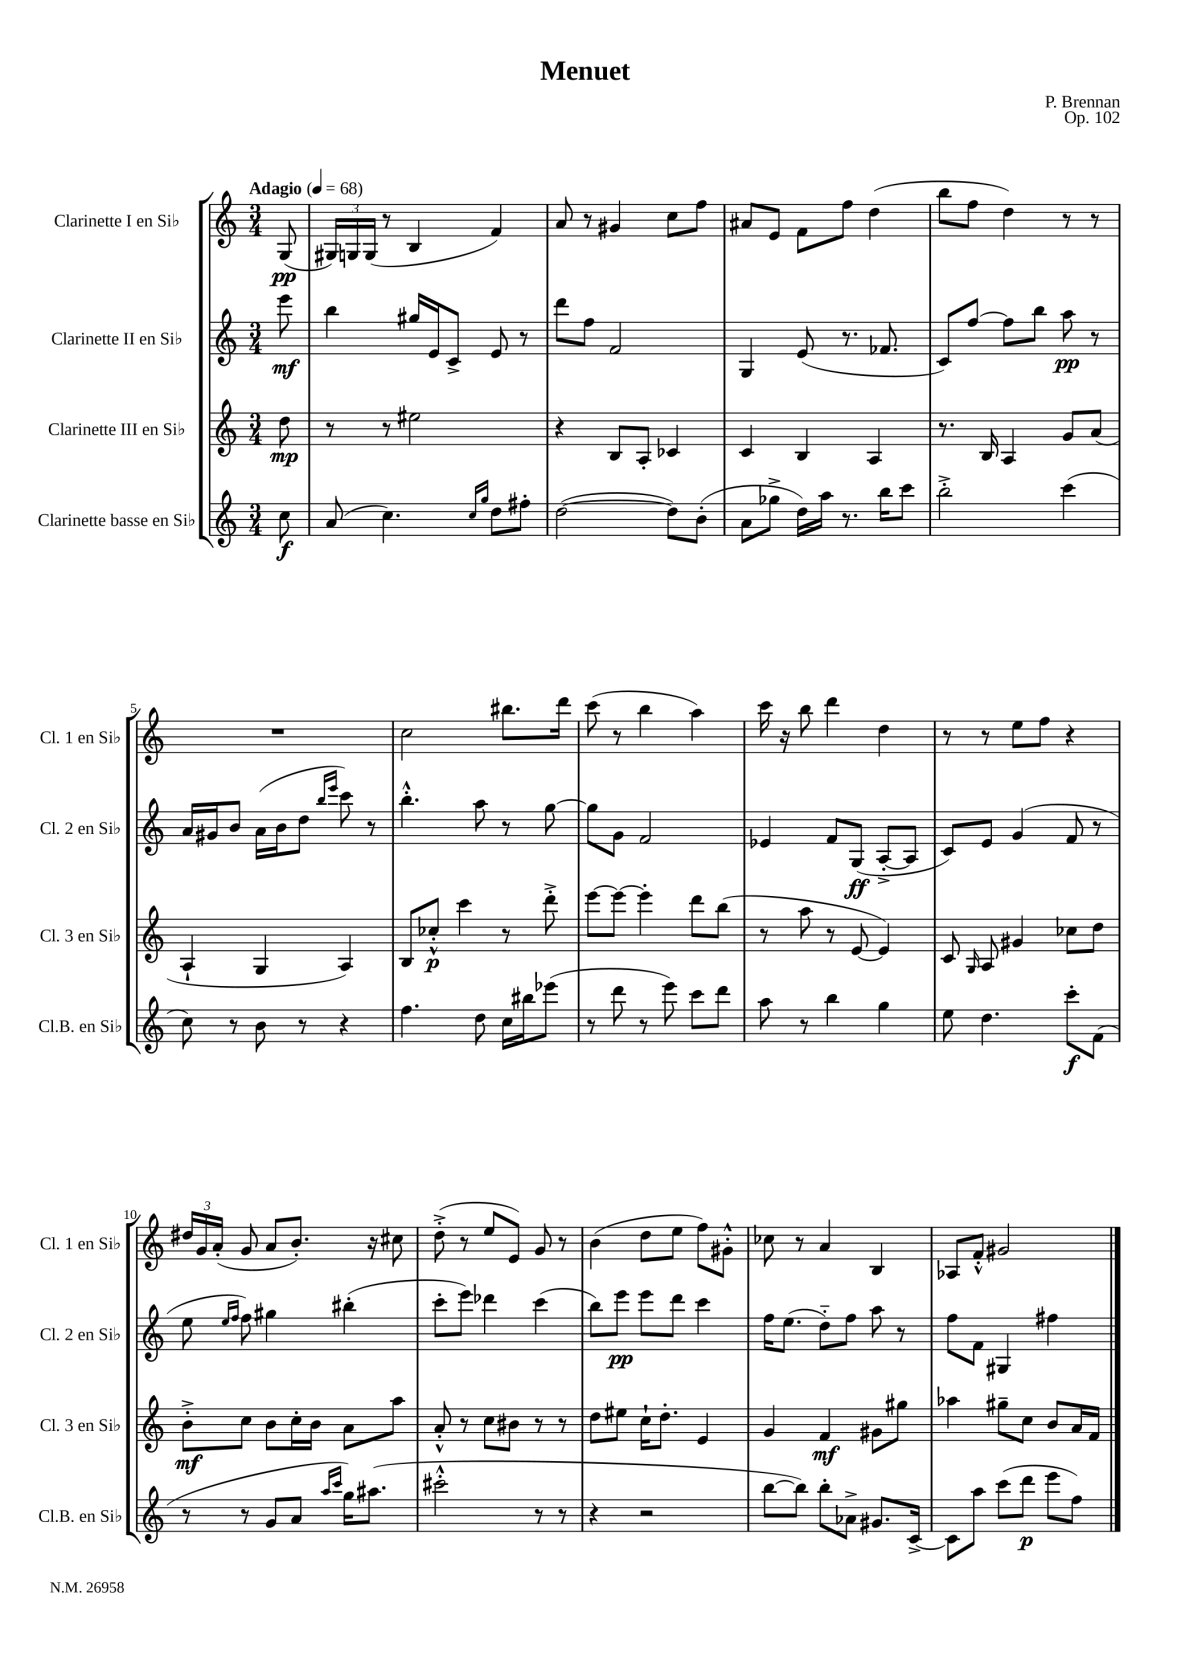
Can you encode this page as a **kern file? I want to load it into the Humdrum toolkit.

**kern	**kern	**kern	**kern
*staff4	*staff3	*staff2	*staff1
*clefG2	*clefG2	*clefG2	*clefG2
*k[]	*k[]	*k[]	*k[]
*M3/4	*M3/4	*M3/4	*M3/4
*MM68	*MM68	*MM68	*MM68
8cc	8dd	8eee	(8G
=	=	=	=
(8a	8r	4bb	24G#)
.	.	.	24G
.	.	.	(24G
4.cc)	8r	.	8r
.	2ee#	16gg#	4B
.	.	16e	.
.	.	8c^	.
16qqcc	.	.	.
16qqgg	.	.	.
8dd	.	8e	4f)
8ff#'	.	8r	.
=	=	=	=
([2dd	4r	8ddd	8a
.	.	8ff	8r
.	8B	2f	4g#
.	8A'	.	.
8dd])	4c-	.	8cc
(8b'	.	.	8ff
=	=	=	=
8a	4c	4G	8a#
8gg-^	.	.	8e
16dd)	4B	(8e	8f
16aa	.	.	.
8.r	.	8.r	8ff
.	4A	.	(4dd
16bb	.	8.f-	.
8ccc	.	.	.
=	=	=	=
2bb'^	8.r	8c)	8bb
.	.	[8ff	8ff
.	16B	.	.
.	4A	8ff]	4dd)
.	.	8bb	.
(4ccc	8g	8aa	8r
.	(8a	8r	8r
=	=	=	=
8cc)	4A`	16a	2.r
.	.	16g#	.
8r	.	8b	.
8b	4G	(16a	.
.	.	16b	.
8r	.	8dd	.
.	.	16qqbb	.
.	.	16qqeee	.
4r	4A)	8ccc)	.
.	.	8r	.
=	=	=	=
4.ff	8B	4.bb'^^	2cc
.	8cc-'^^	.	.
.	4ccc	.	.
8dd	.	8aa	.
16cc	8r	8r	8.bb#
16bb#	.	.	.
(8eee-	8ddd'^	[8gg	.
.	.	.	16ddd
=	=	=	=
8r	[8eee	8gg]	(8ccc
8ddd	8eee_	8g	8r
8r	4eee']	2f	4bb
8eee)	.	.	.
8ccc	8ddd	.	4aa)
8ddd	(8bb	.	.
=	=	=	=
8aa	8r	4e-	16ccc
.	.	.	16r
8r	8aa	.	8bb
4bb	8r	8f	4ddd
.	[8e	(8G	.
4gg	4e])	[8A'^	4dd
.	.	8A]	.
=	=	=	=
8ee	8c	8c)	8r
.	16qqG	.	.
4.dd	8A	8e	8r
.	4g#	(4g	8ee
.	.	.	8ff
8ccc'	8cc-	8f	4r
(8f	8dd	8r	.
=	=	=	=
8r	8b'^	8ee	24dd#
.	.	.	24g
.	.	.	(24a'
.	.	16qqee	.
.	.	16qqff	.
8r	8cc	8ff)	8g
8g	8b	4gg#	8a
8a	16cc'	.	8.b')
.	16b	.	.
16qqaa	.	.	.
16qqccc	.	.	.
16gg)	8a	(4bb#'	.
(8.aa#	.	.	16r
.	8aa	.	8cc#
=	=	=	=
2ccc#'^^	8a'^^	8ccc'	(8dd'^
.	8r	8eee)	8r
.	8cc	4ddd-	8ee
.	8b#	.	8e)
8r	8r	(4ccc	8g
8r	8r	.	8r
=	=	=	=
4r	8dd	8bb)	(4b
.	8ee#	8eee	.
2r	16cc`	8eee	8dd
.	8.dd'	.	.
.	.	8ddd	8ee
.	4e	4ccc	8ff)
.	.	.	8g#'^^
=	=	=	=
[8bb	4g	16ff	8cc-
.	.	(8.ee	.
8bb])	.	.	8r
8bb'	4f	8dd'~)	4a
8a-^	.	8ff	.
8.g#	8g#	8aa	4B
.	8gg#	8r	.
[16c^	.	.	.
=	=	=	=
8c]	4aa-	8ff	8A-
8aa	.	8f	8f'^^
(8ccc	8gg#~	4G#	2g#
8ddd	8cc	.	.
8eee	8b	4ff#	.
8ff)	16a	.	.
.	16f	.	.
==	==	==	==
*-	*-	*-	*-
